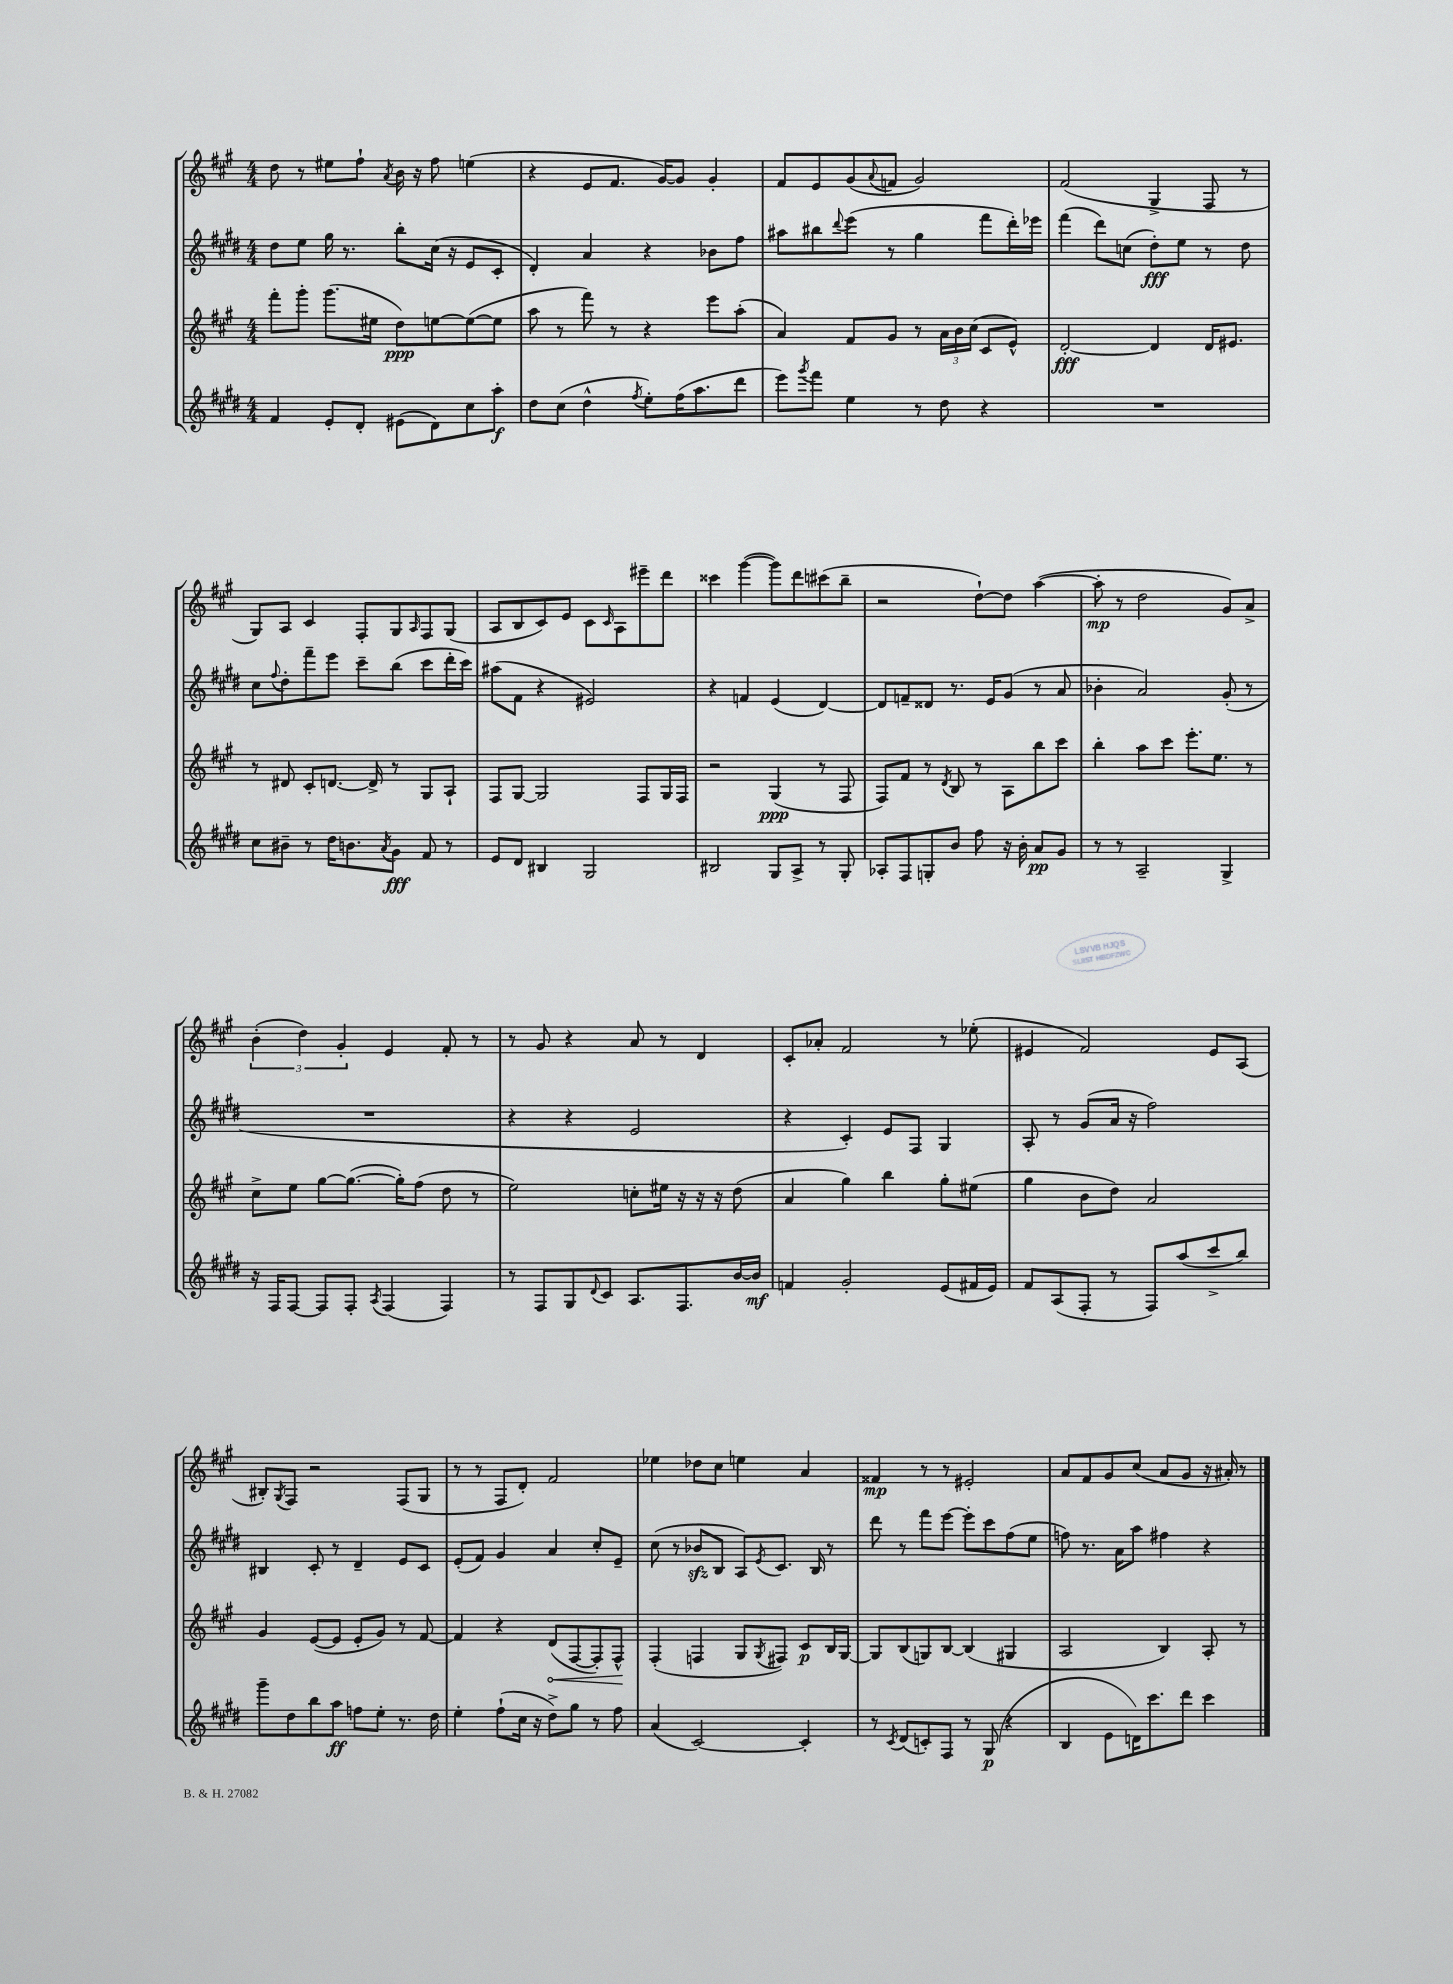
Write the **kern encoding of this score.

**kern	**kern	**kern	**kern
*staff4	*staff3	*staff2	*staff1
*clefG2	*clefG2	*clefG2	*clefG2
*k[f#c#g#d#]	*k[f#c#g#]	*k[f#c#g#d#]	*k[f#c#g#]
*M4/4	*M4/4	*M4/4	*M4/4
4f#/	8fff#'\L	8dd#\L	8dd\
.	8ggg#'\J	8ee\J	8r
8e'/L	(8.ggg#\L	16gg#\	8ee#\L
.	.	8.r	.
8d#'/J	.	.	8ff#`\J
.	16ee#\Jk	.	.
.	.	.	8qa/
(8e#\L	8dd\L)	8bb'\L	16b\
.	.	.	16r
8d#\)	[8ee\	(16cc#\Jk	8ff#\
.	.	16r	.
8cc#\	(8ee\_	8e/L	(4ee\
8aa'\J	8ee\]J	8c#'/J	.
=	=	=	=
8dd#\L	8aa\	4d#'/)	4r
(8cc#\J	8r	.	.
4dd#^^\	8fff#\)	4a/	8e/L
.	8r	.	8.f#/J
8qff#/	.	.	.
8ee'\L)	4r	4r	.
.	.	.	[16g#/LK)
(16ff#\K	.	.	8g#/]J
8.aa\	.	.	.
.	8eee\L	8b-\L	4g#'/
8ddd#\J	(8aa'\J	8ff#\J	.
=	=	=	=
8eee\L)	4a/)	8aa#\L	8f#/L
8qggg#/	.	.	.
8fff#\J	.	8bb#\	8e/
.	.	8qqddd#/	.
4ee\	8f#/L	(8eee\J	(8g#/
.	.	.	8qqa/
.	8g#/J	8r	8f/J
8r	8r	4gg#\	2g#/)
8dd#\	24a\LL	.	.
.	24b\	.	.
.	(24cc#\JJ	.	.
4r	8c#/L	8fff#\L	.
.	8e^^/J)	16ddd#'\L)	.
.	.	16eee-\JJ	.
=	=	=	=
1r	[2d'/	(4fff#\	(2f#/
.	.	8ddd#\L)	.
.	.	(8cc\J	.
.	4d/]	8dd#'\L)	4G#^/
.	.	8ee\J	.
.	16d/LK	8r	8F#/
.	8.e#/J	.	.
.	.	8dd#\	8r
=	=	=	=
8cc#\L	8r	8cc#\L	8G#/L)
.	.	8qqff#/	.
8b#~\J	8d#/	8dd#'\	8A/J
8r	8c#'/L	8fff#~\	4c#/
16dd#\LK	[8.d/J	8eee\J	.
8.b\	.	.	.
.	.	8ccc#~\L	8F#'/L
.	16d^/]	.	.
8qa/	.	.	.
8g#\J	8r	(8bb\J	8G#/
.	.	.	16qqA/
8f#/	8G#/L	8ccc#\L	8F#/
8r	8A`/J	16ddd#'\L	(8G#/J
.	.	16ccc#\JJ)	.
=	=	=	=
8e/L	8F#/L	(8aa#\L	8A/L
8d#/J	[8G#/J	8f#\J	8B/
4B#/	2G#/]	4r	8c#/)
.	.	.	8e/J
2G#/	.	2e#/)	8c#\L
.	.	.	16qqc#/
.	.	.	8A\
.	8F#/L	.	8eee#~\
.	16G#/L	.	8ddd\J
.	16F#/JJ	.	.
=	=	=	=
2B#/	2r	4r	4ccc##\
.	.	4f/	([4ggg#\
8G#/L	(4G#/	(4e/	8ggg#\]L)
8A^/J	.	.	8ddd\
8r	8r	[4d#/)	(8ccc#\
8G#'/	8F#/	.	8bb~\J
=	=	=	=
8A-'/L	8F#/L)	8d#/]L	2r
8F#/	8f#/J	8f~/	.
8G'/	8r	8d##/J	.
.	8qd/	.	.
8b/J	8B/	8.r	.
8ff#\	8r	.	[8dd`\L)
.	.	16e/LK	.
16r	8A\L	(8g#/J	8dd\]J
16b'\	.	.	.
8a/L	8bb\	8r	([4aa\
8g#/J	8ccc#\J	8a/	.
=	=	=	=
8r	4bb'\	4b-'\	8aa'\]
8r	.	.	8r
2A~/	8aa\L	2a/)	2dd\
.	8ccc#\J	.	.
.	8.eee'\L	.	.
.	8.ee\J	.	.
4G#^/	.	(8g#'/	8g#/L)
.	8r	8r	8a^/J
=	=	=	=
16r	8cc#^\L	1r	(6b'\
16F#/LK	.	.	.
[8F#/J	8ee\J	.	.
.	.	.	6dd\)
8F#/]L	[8gg#\L	.	.
.	.	.	6g#'/
8F#'/J	(8.gg#\_J	.	.
8qA/	.	.	.
(4F#/	.	.	4e/
.	16gg#'\]LK)	.	.
.	(8ff#\J	.	.
4F#/)	8dd\	.	8f#'/
.	8r	.	8r
=	=	=	=
8r	2ee\)	4r	8r
8F#/L	.	.	8g#/
8G#/	.	4r	4r
8qqd#/	.	.	.
8c#/J	.	.	.
8.A/L	8cc'\L	2e/	8a/
.	16ee#\Jk	.	8r
8.F#/	16r	.	.
.	16r	.	4d/
.	16r	.	.
[16b/L	(8dd\	.	.
16b/]JJ	.	.	.
=	=	=	=
4f/	4a/	4r	8c#'/L
.	.	.	8a-'/J
2g#'/	4gg#\)	4c#'/)	2f#/
.	4bb\	8e/L	.
.	.	8F#/J	.
(8e/L	8gg#'\L	4G#/	8r
16f#/L	(8ee#\J	.	(8ee-'\
16e/JJ)	.	.	.
=	=	=	=
8f#/L	4gg#\	8A'/	4e#/
(8A/	.	8r	.
8F#'/J	8b\L	(8g#/L	2f#/)
8r	8dd\J)	16a/Jk	.
.	.	16r	.
8F#/L)	2a/	2ff#\)	.
(8aa/	.	.	.
8ccc#^/	.	.	8e#/L
8bb/J)	.	.	(8A/J
=	=	=	=
8ggg#~\L	4g#/	4B#/	8B#'/L)
.	.	.	8qG#/
8dd#\	.	.	8F#/J
8bb\	([8e/L	8c#'/	2r
8aa\J	8e/]J	8r	.
8ff\L	8e'/L	4d#~/	.
8ee'\J	8g#/J)	.	.
8.r	8r	8e/L	(8F#/L
.	[8f#/	8c#/J	8G#/J
16dd#\	.	.	.
=	=	=	=
4ee'\	4f#/]	(8e'/L	8r
.	.	8f#/J)	8r
(8ff#`\L	4r	4g#/	8F#/L
16cc#\Jk	.	.	8d'/J)
16r	.	.	.
8dd#^\L)	(8d/L	4a/	2f#/
8gg#\J	[8F#/	.	.
8r	8F#'/])	8cc#'/L	.
8ff#\	8F#^^/J	8e~/J	.
=	=	=	=
(4a/	(4F#'/	(8cc#\	4ee-\
.	.	8r	.
[2c#/)	4F/	8b-/L	8dd-\L
.	.	8B/J	8cc#\J
.	8G#/L	8A/L)	4ee\
.	8qG#/	8qe/	.
.	8F#/J)	8.c#/J	.
4c#'/]	8c#/L	.	4a/
.	.	16B/	.
.	16B/L	8r	.
.	[16G#/JJ	.	.
=	=	=	=
8r	8G#/]L	8ddd#\	4f##/
8qc#/	.	.	.
(8d#/L	(8B/	8r	.
8c'/)	8G/)	8fff#\L	8r
8F#/J	[8B/J	[8eee\J	8r
8r	(4B/]	8eee'\]L	2e#'/
(8G#/	.	8ccc#\	.
4r	4G#/	(8ff#\	.
.	.	8ee\J	.
=	=	=	=
4B/	2A/	8ff\)	8a/L
.	.	8.r	8f#/
8e\L	.	.	8g#/
.	.	16a\LK	.
16d\K)	.	8aa\J	(8cc#/J
8.ccc#\	.	.	.
.	4B/)	4ff#\	8a/L
8ddd#\J	.	.	8g#/J
4ccc#\	8A'/	4r	16r
.	.	.	16a#'/)
.	8r	.	8r
==	==	==	==
*-	*-	*-	*-
